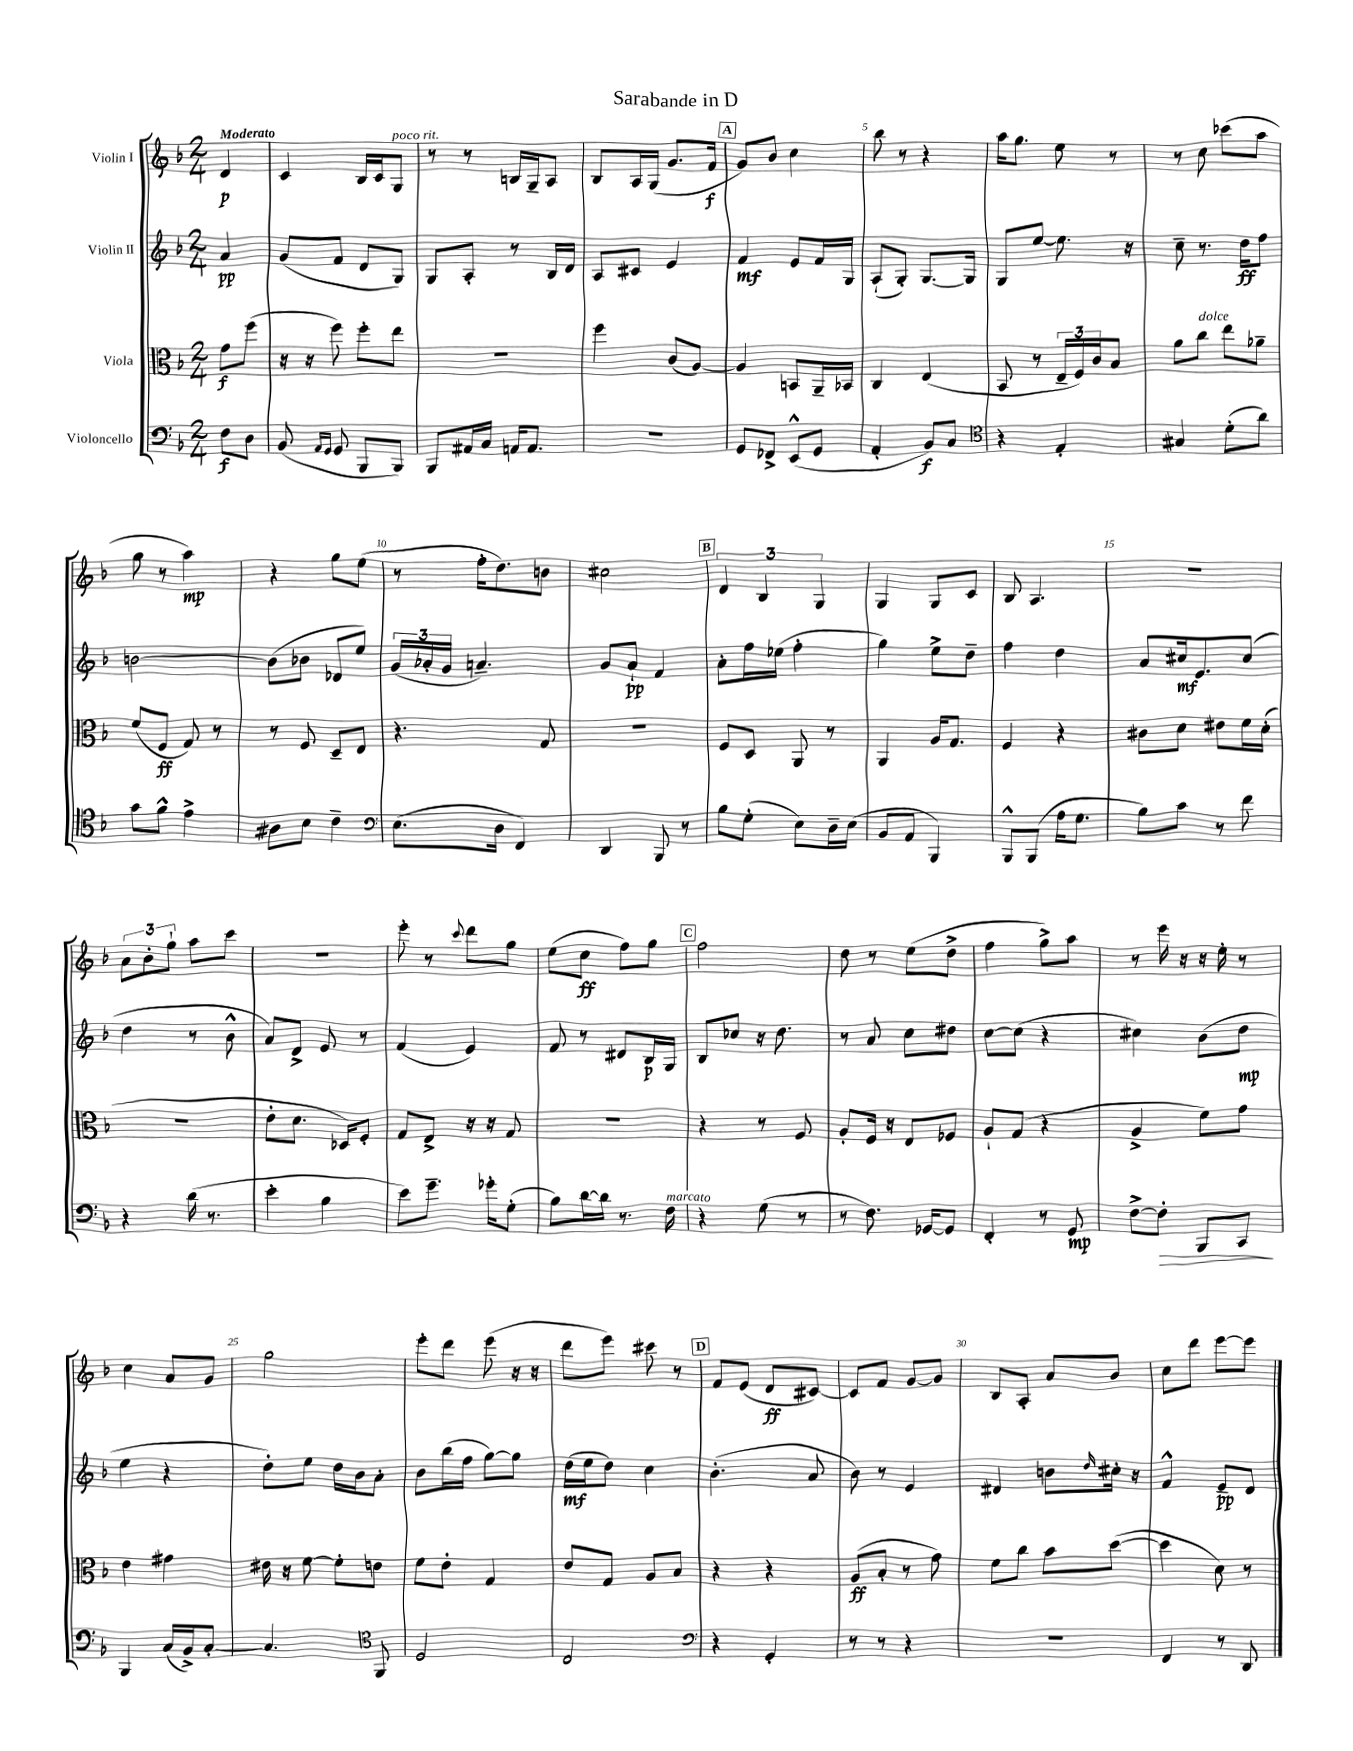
\header { title = "Sarabande in D" }
<<
\new StaffGroup <<
\new Staff = "s0" \with { instrumentName = "Violin I" } {
    \clef treble \key f \major \numericTimeSignature \time 2/4 \partial 4 \tempo "Moderato"
    d'4\p |
    c'4 bes16 c'16 g8^\markup { \italic "poco rit." } |
    r8 r8 b16 g16-- a8 |
    bes8 a16 g16( g'8. f'16\f |
    \mark \markup { \box "A" } g'8) bes'8 c''4 |
    bes''8 r8 r4 |
    a''16 g''8. e''8 r8 |
    r8 c''8 ces'''8( a''8 |
    g''8 r8 a''4\mp) |
    r4 g''8 e''8( |
    r8 f''16-. d''8.) b'8 |
    cis''2 |
    \mark \markup { \box "B" } \tuplet 3/2 { d'4 bes4 g4 } |
    g4 g8 c'8 |
    bes8 a4. |
    r2 |
    \tuplet 3/2 { a'8 bes'8-. g''8-! } a''8 c'''8 |
    r2 |
    e'''8-. r8 \appoggiatura { c'''8 } d'''8 g''8 |
    e''8( c''8\ff f''8) g''8 |
    \mark \markup { \box "C" } f''2 |
    d''8 r8 e''8( d''8-> |
    f''4 g''8->) a''8 |
    r8 e'''16 r16 r16 e''16-. r8 |
    c''4 a'8 g'8 |
    g''2 |
    e'''8-. d'''8 e'''8( r16 r16 |
    d'''8 e'''8) cis'''8 r8 |
    \mark \markup { \box "D" } f'8 e'8( d'8\ff cis'8~) |
    cis'8 f'8 g'8~ g'8 |
    bes8 a8-. a'8 bes'8 |
    c''8 d'''8 e'''8~ e'''8 \bar "|." |
}
\new Staff = "s1" \with { instrumentName = "Violin II" } {
    \clef treble \key f \major \numericTimeSignature \time 2/4 \partial 4
    a'4\pp |
    g'8( f'8 d'8 g8) |
    g8 a8-. r8 bes16 d'16 |
    a8 cis'8 e'4 |
    \mark \markup { \box "A" } f'4\mf e'8 f'16 g16 |
    a8-!( g8-.) g8.~ g16 |
    g8 e''8~ e''8. r16 |
    c''8-- r8. d''16\ff f''8 |
    b'2~ |
    b'8( bes'8 des'8 e''8) |
    \tuplet 3/2 { g'16( aes'16-. g'16 } a'4.--) |
    g'8 a'8-!\pp f'4 |
    \mark \markup { \box "B" } a'8-. f''16 ees''16( f''4-. |
    g''4) e''8-> d''8-- |
    f''4 d''4 |
    a'8 cis''16\mf e'8. cis''8( |
    d''4 r8 bes'8-^ |
    a'8) d'8-> e'8 r8 |
    f'4( e'4) |
    f'8 r8 dis'8 bes16\p g16 |
    \mark \markup { \box "C" } bes8 ces''8 r16 d''8. |
    r8 a'8 c''8 dis''8 |
    c''8~ c''8( r4 |
    cis''4) bes'8( d''8\mp |
    e''4 r4 |
    d''8-.) e''8 d''16 bes'16 a'8-. |
    bes'8 bes''16( f''16 g''8~) g''8 |
    d''16\mf( e''16 d''8) c''4 |
    \mark \markup { \box "D" } bes'4.-.( a'8 |
    bes'8) r8 e'4 |
    dis'4 b'8 \grace { d''16 } cis''16-. r16 |
    f'4-^ e'8--\pp d'8 \bar "|." |
}
\new Staff = "s2" \with { instrumentName = "Viola" } {
    \clef alto \key f \major \numericTimeSignature \time 2/4 \partial 4
    g'8\f f''8( |
    r16 r16 f''8) f''8-. e''8 |
    R2 |
    f''4 c'8( a8~) |
    \mark \markup { \box "A" } a4 b,8 a,16-- bes,16 |
    c4 e4( |
    bes,8 r8 \tuplet 3/2 { e16-- f16) c'16 } bes8 |
    a'8 c''8^\markup { \italic "dolce" } e''8 aes'8-- |
    f'8( f8\ff g8) r8 |
    r8 f8 d8-- e8 |
    r4. g8 |
    r2 |
    \mark \markup { \box "B" } f8 d8 a,8 r8 |
    a,4 a16 g8. |
    f4 r4 |
    cis'8 d'8 eis'8 f'16 d'16-.( |
    r2 |
    e'8-. d'8. des16) f8-. |
    g8 e8-> r16 r16 g8 |
    R2 |
    \mark \markup { \box "C" } r4 r8 f8 |
    a8-. f16 r16 e8 fes8 |
    a8-! g8( r4 |
    a4-> f'8) g'8 |
    e'4 gis'4 |
    eis'16 r16 f'8~ f'8-. e'8 |
    f'8 e'8-. g4 |
    e'8 g8 a8 bes8 |
    \mark \markup { \box "D" } r4 r4 |
    a8\ff( bes8-. r8 g'8) |
    f'8 c''8 bes'8 d''8~( |
    d''4 d'8) r8 \bar "|." |
}
\new Staff = "s3" \with { instrumentName = "Violoncello" } {
    \clef bass \key f \major \numericTimeSignature \time 2/4 \partial 4
    f8\f d8 |
    bes,8( \grace { a,16 g,16 } g,8 bes,,8 bes,,8) |
    bes,,8 ais,16 c16 a,16 a,8. |
    r2 |
    \mark \markup { \box "A" } g,8 fes,8-> e,8-^( g,8 |
    a,4-. bes,8\f) c8 |
    \clef tenor r4 e4-. |
    gis4 d'8-.( a'8) |
    g'8 f'8-^ e'4-> |
    ais8 bes8 c'4-- |
    \clef bass e8.( d16 f,4) |
    d,4 bes,,8 r8 |
    \mark \markup { \box "B" } bes8 g8-.( e8) d16-- e16( |
    bes,8 a,8 bes,,4) |
    bes,,8-^ bes,,8( a16 g8. |
    bes8) c'8 r8 f'8 |
    r4 d'16( r8. |
    e'4-. bes4 |
    e'8) g'8.-- ges'16-. g8-.( |
    bes8) d'16~ d'16 r8. f16^\markup { \italic "marcato" } |
    \mark \markup { \box "C" } r4 g8( r8 |
    r8 f8.) ges,16~ ges,8 |
    f,4-. r8 g,8\mp |
    f8~-> f8-.\> bes,,8 c,8\! |
    bes,,4 c16( bes,16->) c8~-. |
    c4. \clef tenor f,8 |
    d2 |
    c2 |
    \mark \markup { \box "D" } \clef bass r4 g,4-. |
    r8 r8 r4 |
    r2 |
    f,4 r8 d,8 \bar "|." |
}
>>
>>
\layout { \context { \Score \override BarNumber.break-visibility = ##(#f #t #t) barNumberVisibility = #(every-nth-bar-number-visible 5) } }
